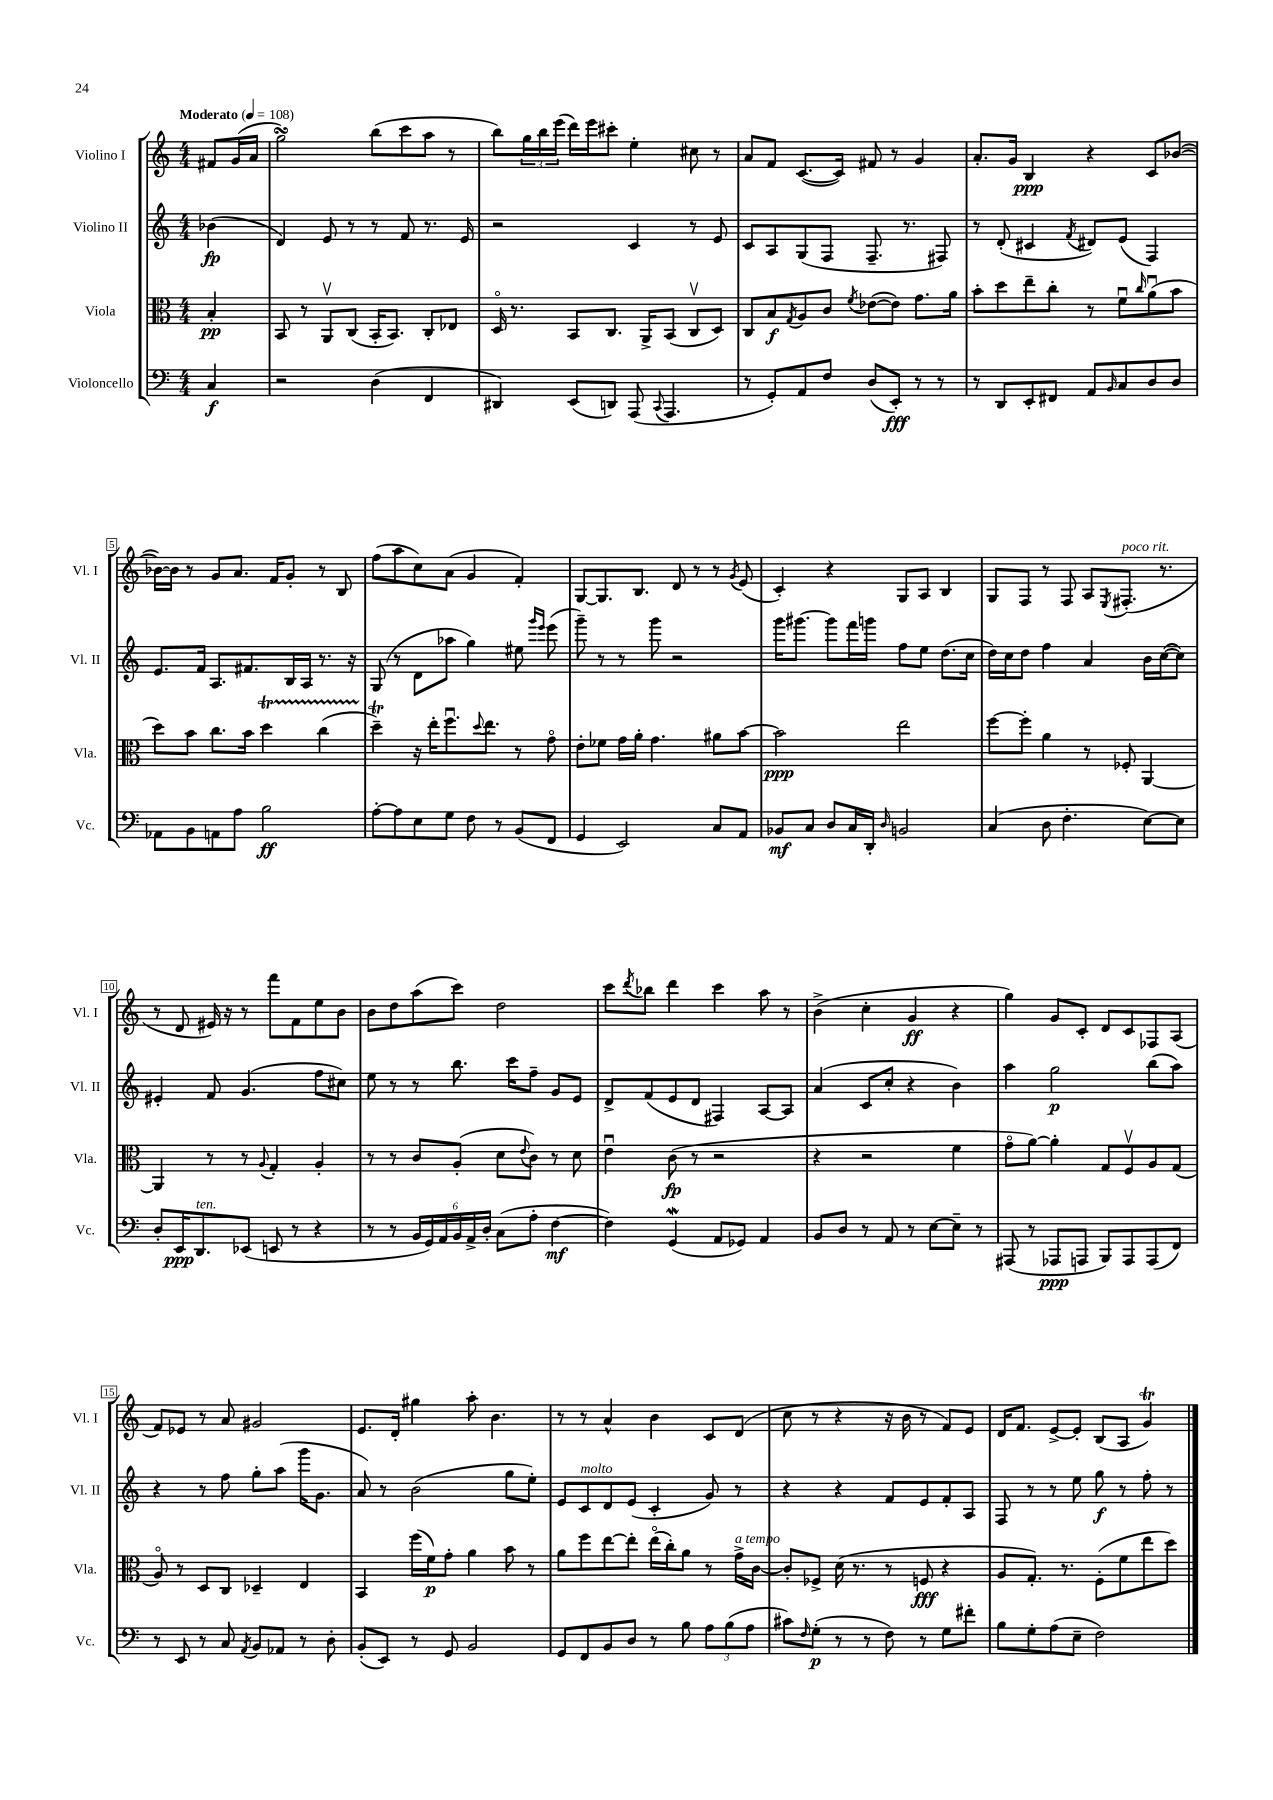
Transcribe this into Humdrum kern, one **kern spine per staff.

**kern	**kern	**kern	**kern
*staff4	*staff3	*staff2	*staff1
*clefF4	*clefC3	*clefG2	*clefG2
*k[]	*k[]	*k[]	*k[]
*M4/4	*M4/4	*M4/4	*M4/4
*MM108	*MM108	*MM108	*MM108
4C	4B'	(4b-	8f#
.	.	.	(16g
.	.	.	16a
=	=	=	=
2r	8BB	4d)	2gg)
.	8r	.	.
.	8AAv	8e	.
.	(8C	8r	.
(4D	16BB'	8r	(8bb
.	8.BB)	.	.
.	.	8f	8ccc
4FF	8C'	8.r	8aa
.	8E-	.	8r
.	.	16e	.
=	=	=	=
4DD#)	16Do	2r	8bb)
.	8.r	.	.
.	.	.	24gg
.	.	.	24bb
.	.	.	(24eee
(8EE	8BB	.	16ddd)
.	.	.	16eee
8DD)	8.C	.	8ccc#'
(8AAA	.	4c	4ee'
.	16AA^	.	.
8qqCC	.	.	.
4.AAA	(8BB	.	.
.	8Cv	8r	8cc#
.	8D)	8e	8r
=	=	=	=
8r	8C	8c	8a
8GG')	8B	8A	8f
.	8qG	.	.
8AA	8A	(8G	([8.c
8F	8c	8F	.
.	.	.	16c])
.	8qf	.	.
(8D	([8e-	8.F~	8f#
8EE')	8e-])	.	8r
.	.	8.r	.
8r	8.g	.	4g
8r	.	8F#)	.
.	16a	.	.
=	=	=	=
8r	8b'	8r	8.a'
8DD	8dd	(8d'	.
.	.	.	16g
8EE'	8ee~	4c#	4B
8FF#	8cc'	.	.
.	.	8qf	.
8AA	8r	8d#)	4r
16qqBB	.	.	.
8C	8fu	(8e	.
.	16qqcc	.	.
8D	(8au	4F)	8c
8D	8b	.	([8b-
=	=	=	=
8AA-	8dd)	8.e	16b-_)
.	.	.	16b-]
8BB	8b	.	8r
.	.	16f	.
8AA	8.cc	8.A	8g
8A	.	.	8.a
.	16b	8.f#	.
2B	4dd	.	.
.	.	.	16f
.	.	16B	8g'
.	.	16A	.
.	(4cc	8.r	8r
.	.	.	8B
.	.	16r	.
=	=	=	=
[8A'	4dd~)	(8G	(8ff
8A]	.	8r	8aa
8E	16r	8d	8cc)
.	16ee'	.	.
8G	8.ffu	8aa-	(8a
8F	.	4gg)	4g
.	8qqdd	.	.
.	8.ee	.	.
8r	.	.	.
(8BB	8r	8ee#	4f')
.	.	16qqggg	.
.	.	16qqeee	.
8FF	8go	(8eee	.
=	=	=	=
4GG	8e'	8ggg~)	[8G
.	8f-	8r	8.G]
2EE)	16g	8r	.
.	16a'	.	8.B
.	4.g	8ggg	.
.	.	2r	8d
.	.	.	8r
8C	8a#	.	8r
.	.	.	8qg
8AA	[8b	.	(8e
=	=	=	=
8BB-	2b]	16ggg	4c')
.	.	[8.ggg#	.
8C	.	.	.
8D	.	8ggg#]	4r
16C	.	16fff	.
16DD'	.	16ggg	.
16qqD	.	.	.
2BB	2ee	8ff	8G
.	.	8ee	8A
.	.	(8.dd	4B
.	.	16cc	.
=	=	=	=
(4C	[8ff	16dd)	8G
.	.	16cc	.
.	8ff']	8dd	8F
8D	4a	4ff	8r
4.F'	.	.	8F
.	8r	4a	8A
.	.	.	8qE
.	8F-'	.	(8.F#'
[8E)	[4AA	16b	.
.	.	([16cc	8.r
8E]	.	8cc])	.
=	=	=	=
8D'	4AA]	4e#'	8r
16EE	.	.	8d
8.DD	.	.	.
.	8r	8f	16e#)
.	.	.	16r
(8EE-	8r	(4.g	8r
.	8qqA	.	.
8EE	4G'	.	8fff
8r	.	.	8f
4r	4A'	8ff	8ee
.	.	8cc#)	8b
=	=	=	=
8r	8r	8ee	8b
8r	8r	8r	8dd
24BB	8c	8r	(8aa
24GG)	.	.	.
24AA	.	.	.
24BB	(8A'	8.bb	8ccc)
24AA^	.	.	.
24D'	.	.	.
(8C	8d	.	2dd
.	.	16ccc	.
.	8qqe	.	.
8A'	8c)	8ff~	.
[4F	8r	8g	.
.	8d	8e	.
=	=	=	=
4F])	4eu	8d^	8ccc
.	.	.	8qddd
.	.	(8f	8bb-
(4GG	(8c	8e	4ddd
.	8r	8d	.
8AA	2r	4F#)	4ccc
8GG-)	.	.	.
4AA	.	[8A	8aa
.	.	8A]	8r
=	=	=	=
8BB	4r	(4a	(4b^
8D	.	.	.
8r	2r	8c	4cc'
8AA	.	8cc'	.
8r	.	4r	4g
[8E	.	.	.
8E~]	4f	4b)	4r
8r	.	.	.
=	=	=	=
(8AAA#	8go	4aa	4gg)
8r	[8a)	.	.
8AAA-	4a']	2gg	8g
8AAA	.	.	8c'
8BBB)	8G	.	8d
8AAA	8Fv	.	8c
(8AAA	8A	(8bb	8F-
8FF)	(8G	8aa)	(8A
=	=	=	=
8r	8Ao)	4r	8f)
8EE	8r	.	8e-
8r	8D	8r	8r
8C	8C	8ff	8a
8qAA	.	.	.
8BB	4D-~	8gg'	2g#
8AA-	.	(8aa	.
8r	4E	16ggg	.
.	.	8.g	.
8D'	.	.	.
=	=	=	=
(8BB'	4BB	8a)	8.e
8EE)	.	8r	.
.	.	.	16d'
8r	(16ff	(2b	4gg#
.	16f)	.	.
8GG	8g'	.	.
2BB	4a	.	8aa'
.	.	.	4.b
.	8b	8gg	.
.	8r	8ee')	.
=	=	=	=
8GG	8a	8e	8r
8FF	8ff	8c	8r
8BB	[8ee	8d	4a^^
8D	8ee']	(8e	.
8r	(16eeo	4c'	4b
.	16cc')	.	.
8B	8a	.	.
12A	8r	8g)	8c
(12B	.	.	.
.	16g^	8r	(8d
12A	.	.	.
.	[16c	.	.
=	=	=	=
8c#)	8c']	4r	8cc
16qqF	.	.	.
(8G'	8F-^	.	8r
8r	(16d	4r	4r
.	8.r	.	.
8r	.	.	.
8F)	8r	8f	16r
.	.	.	16b
8r	8F	8e	8r
8G	4r	8f'	8f)
8f#'	.	8A	8e
=	=	=	=
8B	8A	8F	16d
.	.	.	8.f
8G'	8.G')	8r	.
(8A	.	8r	[8e^
.	8.r	.	.
8E~	.	8ee	8e']
2F)	(8F'	8gg	(8B
.	8f	8r	8A
.	8ee	8ff'	4g)
.	8dd)	8r	.
==	==	==	==
*-	*-	*-	*-
